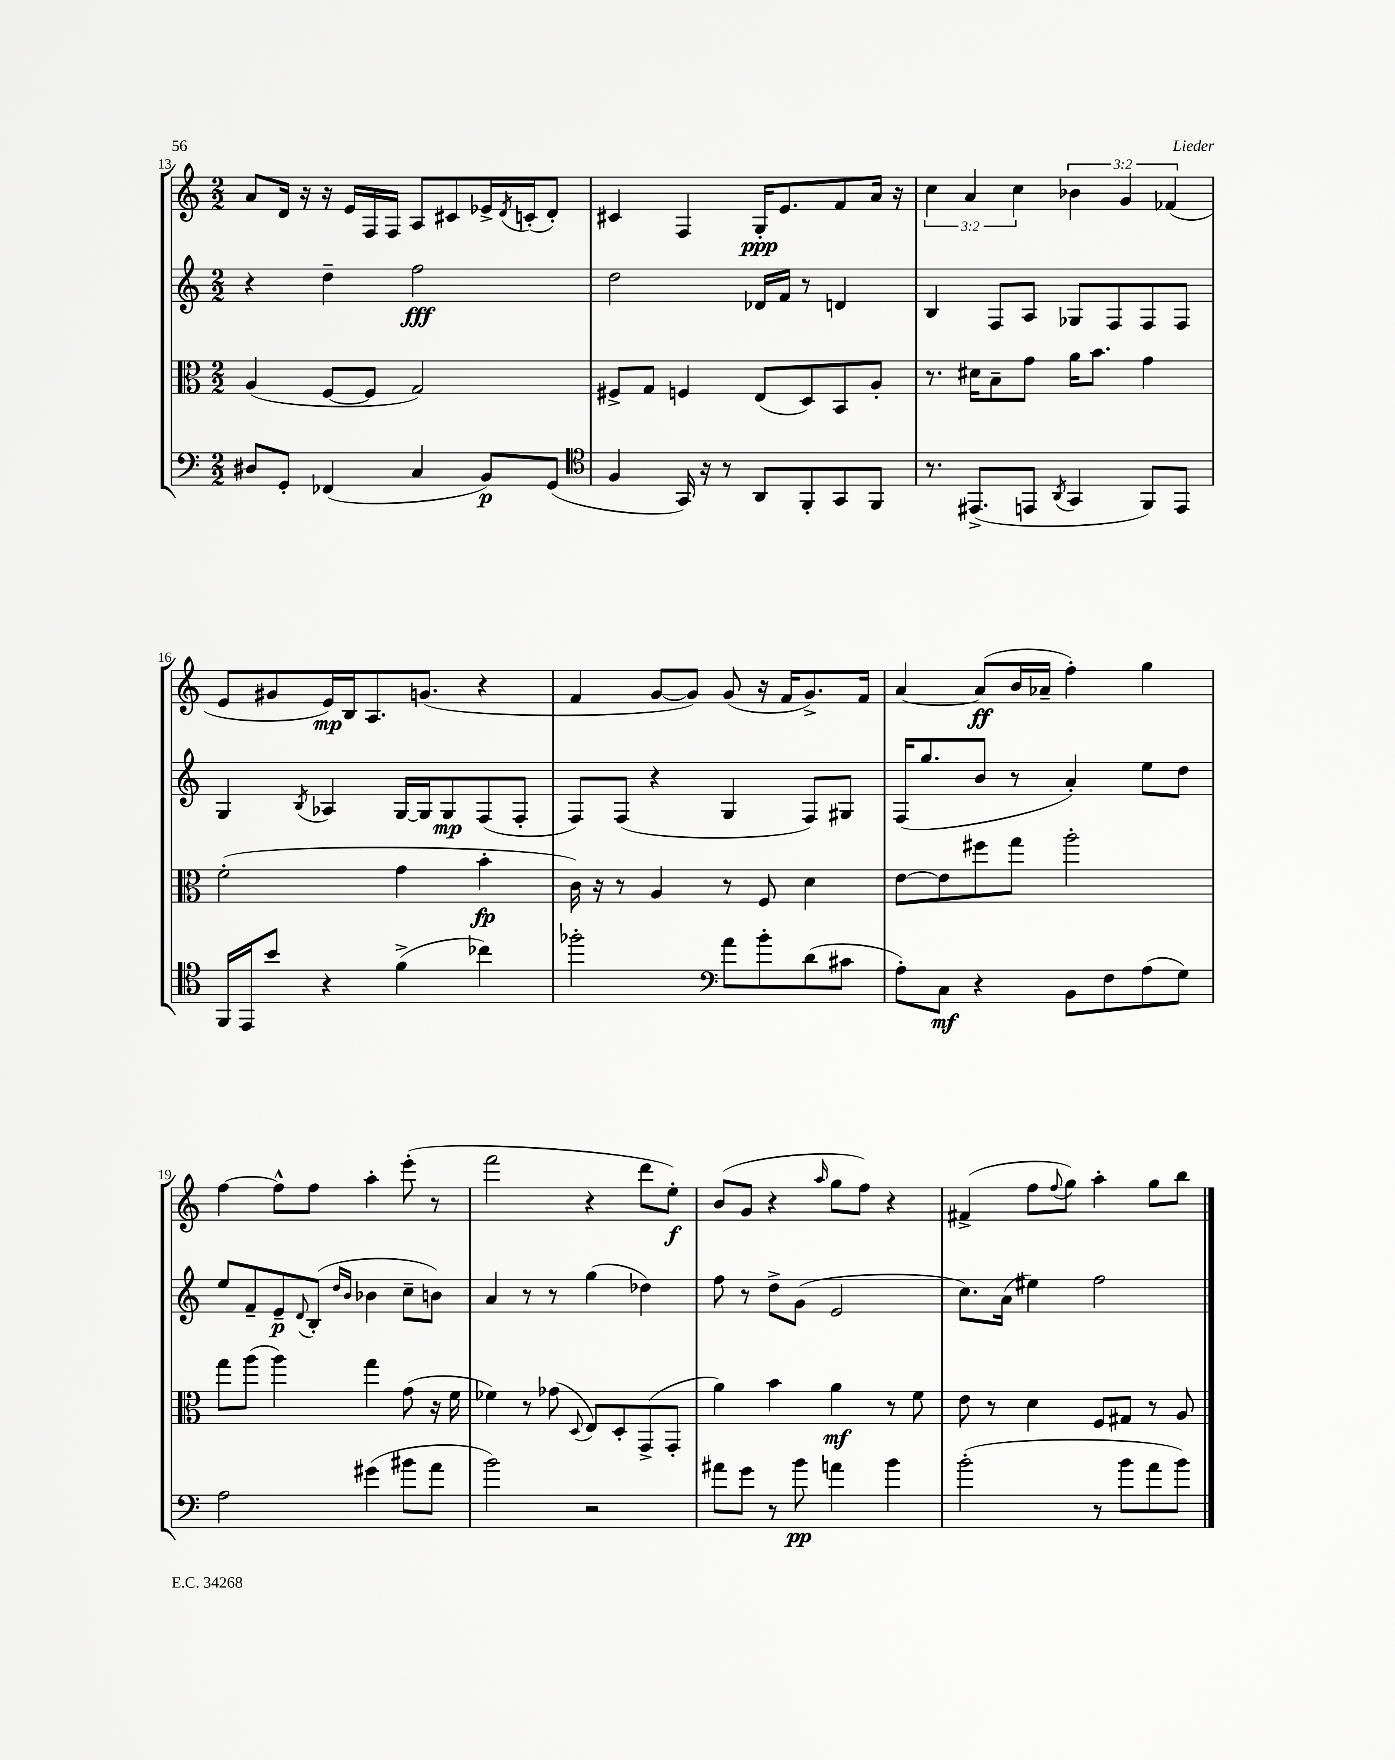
<<
\new StaffGroup <<
\new Staff = "s0" {
    \clef treble \key c \major \numericTimeSignature \time 2/2 \override Staff.TupletNumber.text = #tuplet-number::calc-fraction-text
    a'8 d'16 r16 r16 e'16 f16 f16 a8 cis'8 ees'16-> \acciaccatura { d'8 } c'16-.( d'8-.) |
    cis'4 f4 g16-.\ppp e'8. f'8 a'16 r16 |
    \tuplet 3/2 { c''4 a'4 c''4 } \tuplet 3/2 { bes'4 g'4 fes'4( } |
    e'8 gis'8 e'16\mp) b16 a8. g'8.( r4 |
    f'4 g'8~ g'8) g'8( r16 f'16 g'8.->) f'16 |
    a'4~ a'8\ff( b'16 aes'16-- f''4-.) g''4 |
    f''4~ f''8-^ f''8 a''4-. e'''8-.( r8 |
    f'''2 r4 d'''8 e''8-.\f) |
    b'8( g'8 r4 \grace { a''16 } g''8 f''8) r4 |
    fis'4->( f''8 \appoggiatura { f''8 } g''8) a''4-. g''8 b''8 \bar "|." |
}
\new Staff = "s1" {
    \clef treble \key c \major \numericTimeSignature \time 2/2
    r4 d''4-- f''2\fff |
    d''2 des'16 f'16 r8 d'4 |
    b4 f8 a8 ges8 f8 f8 f8 |
    g4 \acciaccatura { b8 } aes4 g16~ g16 g8\mp f8( f8-. |
    f8) f8( r4 g4 f8) gis8 |
    f16( g''8. b'8 r8 a'4-.) e''8 d''8 |
    e''8 f'8-- e'8--\p \appoggiatura { d'8 } b8-.( \grace { d''16 b'16 } bes'4 c''8-- b'8) |
    a'4 r8 r8 g''4( des''4) |
    f''8 r8 d''8-> g'8( e'2 |
    c''8.) a'16( eis''4) f''2 \bar "|." |
}
\new Staff = "s2" {
    \clef alto \key c \major \numericTimeSignature \time 2/2
    a4( f8~ f8 g2) |
    fis8-> g8 f4 e8( d8) b,8 a8-. |
    r8. dis'16 b8-- g'8 a'16 b'8. g'4 |
    f'2-.( g'4 b'4-.\fp |
    c'16) r16 r8 a4 r8 f8 d'4 |
    e'8~ e'8 fis''8 g''8 a''2-. |
    g''8 a''8( a''4) g''4 g'8( r16 f'16 |
    fes'4) r8 ges'8( \appoggiatura { d8 } e8) d8-. g,8->( g,8-. |
    a'4) b'4 a'4\mf r8 f'8 |
    e'8 r8 d'4 f8 gis8 r8 a8 \bar "|." |
}
\new Staff = "s3" {
    \clef bass \key c \major \numericTimeSignature \time 2/2
    dis8 g,8-. fes,4( c4 b,8\p) g,8( |
    \clef tenor f4 g,16) r16 r8 a,8 f,8-. g,8 f,8 |
    r8. eis,8.->( e,8 \acciaccatura { a,8 } g,4 f,8) e,8 |
    f,16 e,16 b'8 r4 f'4->( ces''4) |
    fes''2-. \clef bass a'8 b'8-. d'8( cis'8 |
    a8-.) c8\mf r4 b,8 f8 a8( g8) |
    a2 gis'4( bis'8 a'8 |
    b'2) r2 |
    ais'8 g'8 r8 b'8\pp a'4 b'4 |
    b'2-.( r8 b'8 a'8 b'8) \bar "|." |
}
>>
>>
\layout { \context { \Score currentBarNumber = #13 } }
